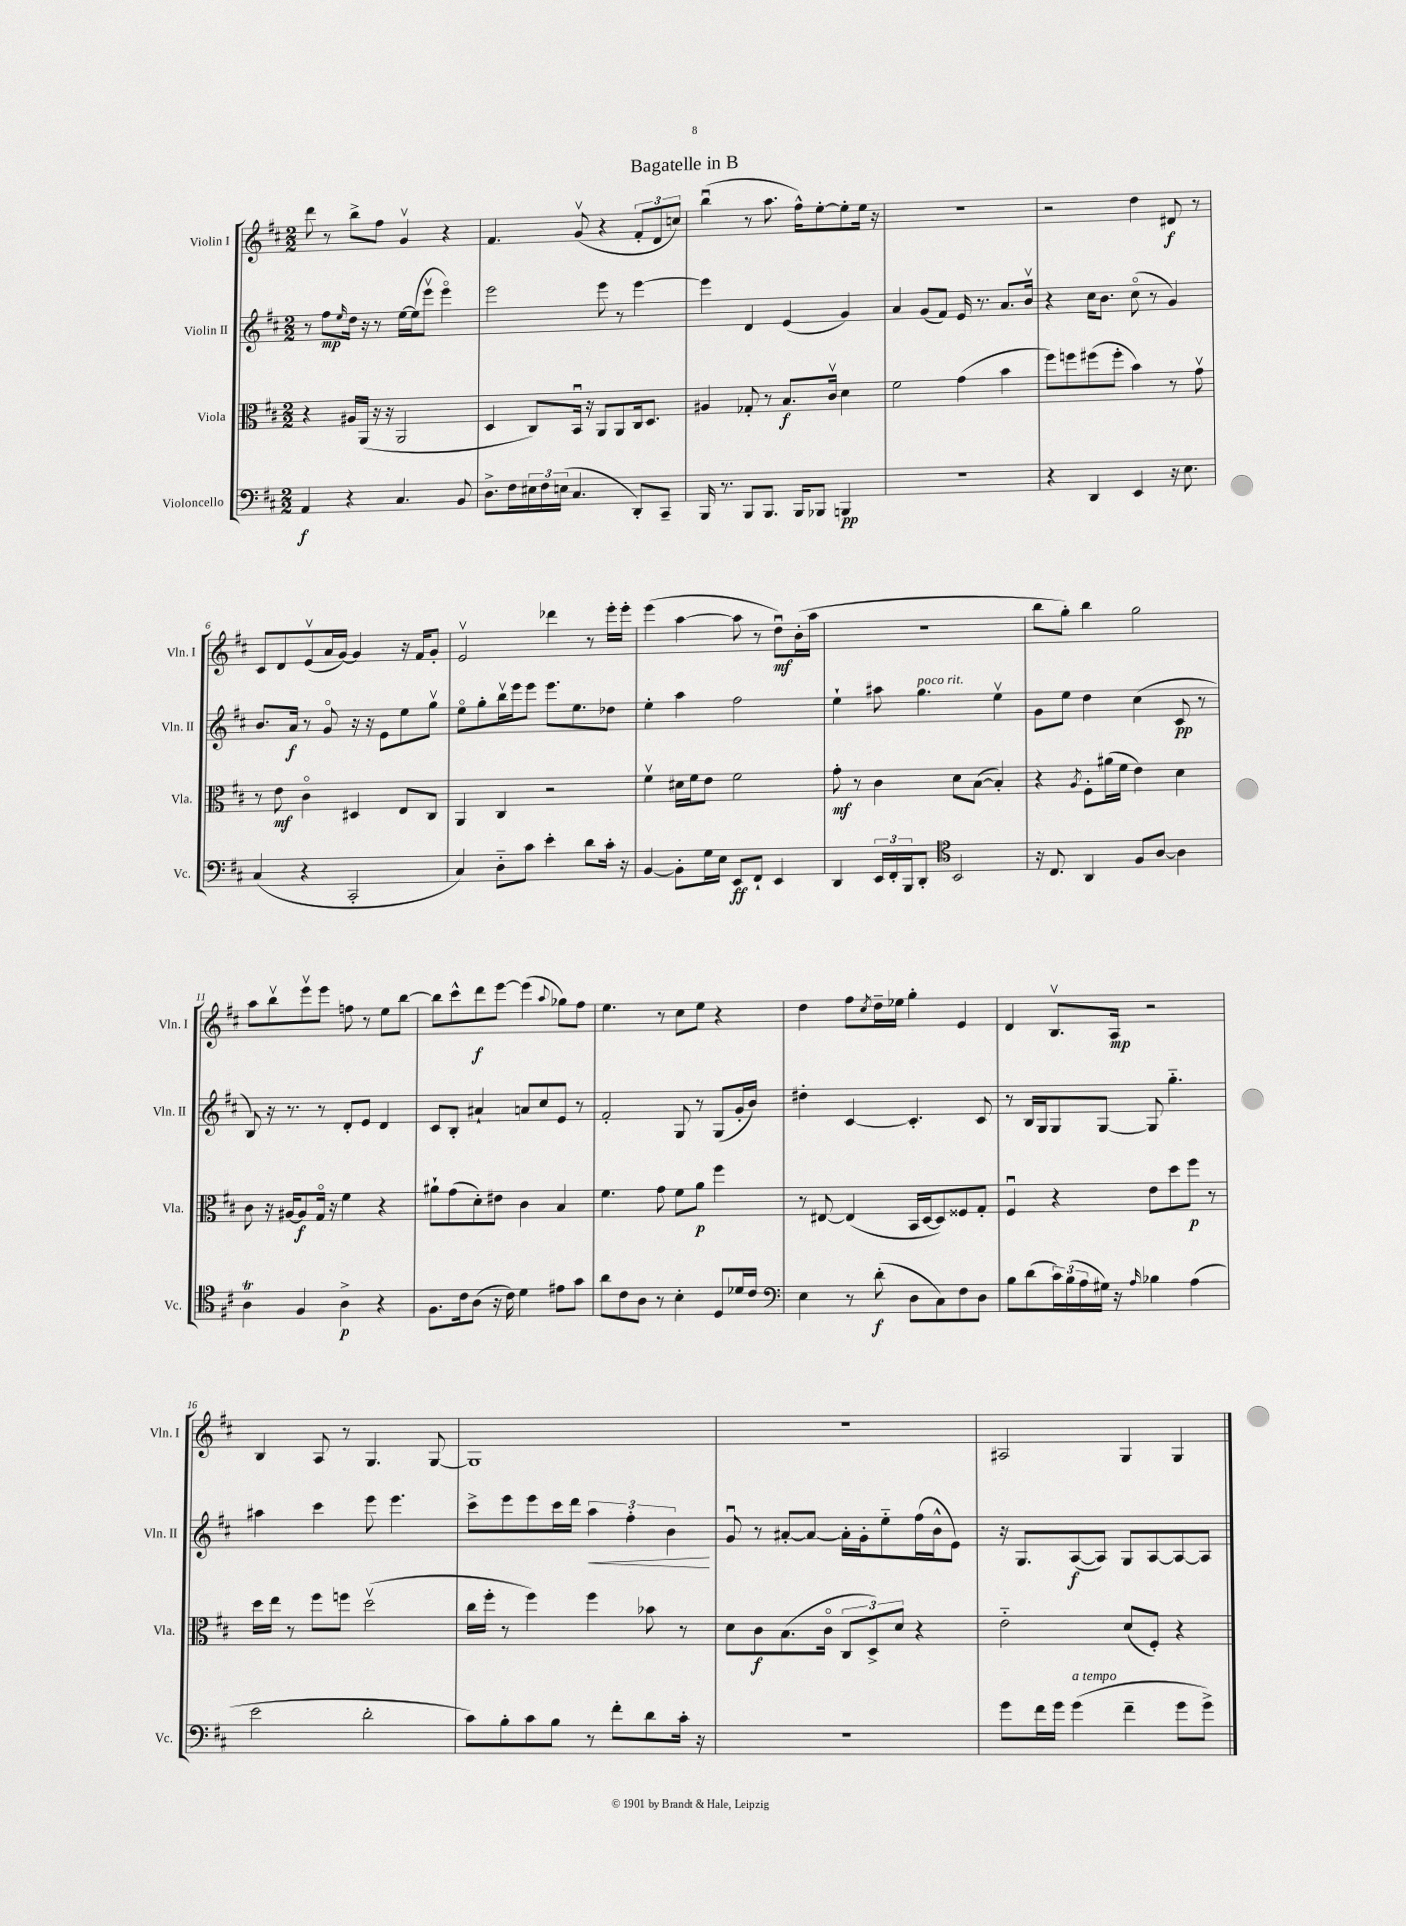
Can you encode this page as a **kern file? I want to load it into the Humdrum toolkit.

**kern	**kern	**kern	**kern
*staff4	*staff3	*staff2	*staff1
*clefF4	*clefC3	*clefG2	*clefG2
*k[f#c#]	*k[f#c#]	*k[f#c#]	*k[f#c#]
*M2/2	*M2/2	*M2/2	*M2/2
4AA	4r	8r	8ddd
.	.	8ff#	8r
.	.	16qqee	.
4r	16A#	16dd	8bb^
.	(16AA	16r	.
.	16r	8r	8ff#
.	16r	.	.
4.C#	2AA	[16ee	4gv
.	.	(16ee]	.
.	.	8eeev	.
.	.	4eeeo)	4r
8BB	.	.	.
=	=	=	=
8.D^	4D	2eee	4.f#
16F#	.	.	.
24E#	8C#)	.	.
24F#	.	.	.
(24E	.	.	.
4.C#	16BBu	.	(8gv
.	16r	.	.
.	8AA	8eee	4r
.	8AA	8r	.
8DD')	16C#	[4eee	12f#'
.	8.D	.	.
.	.	.	12d
8CC#~	.	.	.
.	.	.	12cc)
=	=	=	=
16BBB	4A#	4eee]	(4bbu
8.r	.	.	.
8BBB	8G-'	4d	8r
8.BBB	8r	.	8.aa
.	8.B	(4e	.
16BBB	.	.	16ff#^^)
8BBB-	.	.	[8ee'
.	16c#v	.	.
4BBB	4d	4g)	8ee']
.	.	.	16ee
.	.	.	16r
=	=	=	=
1r	2f#	4a	1r
.	.	(8g	.
.	.	8f#)	.
.	(4g	16e	.
.	.	8.r	.
.	4b	8.a	.
.	.	16bv	.
=	=	=	=
4r	8ff#)	4r	2r
.	8ff	.	.
4DD	(8ff#	16cc#	.
.	.	8.b	.
.	8ff#'	.	.
4EE	4b)	(8cc#o	4dd
.	.	8r	.
16r	8r	4g)	8d#
8.E	.	.	.
.	8gv	.	8r
=	=	=	=
(4C#	8r	8.b	8c#
.	8e	.	8d
.	.	16a	.
4r	4c#o	8r	(8ev
.	.	8go	16a
.	.	.	[16g)
2CC#'	4D#	16r	4g]
.	.	16r	.
.	.	8e	.
.	8E	8ee	16r
.	.	.	16f#
.	8C#	8ggv	8g'
=	=	=	=
4C#)	4AA	8eeo	2ev
.	.	8gg'	.
8D'~	4C#	16bbv	.
.	.	16eee	.
8c#	.	8eee	.
4e'	2r	8.eee	4ddd-
.	.	8.ee	.
8d	.	.	8r
16c#'	.	8dd-	16eee'
16r	.	.	16eee'
=	=	=	=
[4BB	4f#v	4ee'	(4eee
8BB']	16d#	4aa	[4aa
.	16f#	.	.
16G	8e	.	.
16E	.	.	.
8EE	2f#	2ff#	8aa]
8FF#`	.	.	8r
4EE	.	.	8ddu)
.	.	.	(16b'
.	.	.	16aa
=	=	=	=
4DD	8g'	4ee`	1r
.	8r	.	.
24EE	4c#	8aa#	.
24FF#'	.	.	.
24BBB	.	.	.
8DD'	.	4.gg	.
*clefC4	*	*	*
2BB	8d	.	.
.	([8B	.	.
.	4B'])	4eev	.
=	=	=	=
16r	4r	8g	8bb
8.C#	.	.	.
.	.	8ee	8gg')
.	8qA	.	.
4AA	8F#'	4dd	4bb
.	(16a#	.	.
.	16f#	.	.
8F#	4e)	(4cc#	2gg
[8A	.	.	.
4A]	4d	8c#	.
.	.	8r	.
=	=	=	=
4A	8c#	8B)	8aa
.	16r	16r	8bbv
.	[16A#	8.r	.
4F#	8A#]	.	8eeev
.	16Go	8r	8eee
.	16r	.	.
4A^	4f#	8d'	8ff
.	.	8e	8r
4r	4r	4d	8ee
.	.	.	[8bb
=	=	=	=
8.F#	8a#`	8c#	8bb]
.	(8g	8B'	8ccc#^^
16c#	.	.	.
(8A	8d')	4a#`	8ddd
16r	8e#	.	[8eee
16c#)	.	.	.
4d	4c#	8a	(4eee]
.	.	8cc#	.
.	.	.	8qqaa
8e#	4B	8e	8gg-)
8g	.	8r	8ff#
=	=	=	=
8a	4.f#	2f#'	4.ee
8c#	.	.	.
8A	.	.	.
8r	8g	.	8r
4B'	8f#	8G	8cc#
.	8a	8r	8ee
8D	4ff#	(8G	4r
16d-	.	16g'	.
16c#	.	16b)	.
=	=	=	=
*clefF4	*	*	*
4E	8r	4dd#'	4dd
.	[8E#	.	.
8r	(4E#]	[4c#	8ff#
.	.	.	8qcc#
(8d'	.	.	16dd~
.	.	.	16ee-
8D	16BB	4.c#']	4gg'
.	[16D	.	.
8C#)	8D])	.	.
8F#	8F##	.	4e
8D	8G'	8c#	.
=	=	=	=
8B	4F#u	8r	4d
(8d	.	16B	.
.	.	16G	.
24c#)	4r	8G	8.Bv
(24B	.	.	.
24A	.	.	.
16G#)	.	[8G	.
16r	.	.	16A
16qqA	.	.	.
4B-	8e	8G]	2r
.	8dd	4.gg'~	.
(4A	8ff#	.	.
.	8r	.	.
=	=	=	=
2e	16dd	4aa#	4B
.	16ee	.	.
.	8r	.	.
.	8ff#	4ccc#	8A
.	8ff	.	8r
2d'	(2ddv	8eee	4.G
.	.	4.eee	.
.	.	.	[8G
=	=	=	=
8c#)	16cc#	8ccc#^	1G]
.	16ff#'	.	.
8B'	8r	8eee	.
8c#	4ff#)	8eee	.
8B	.	16ccc#	.
.	.	16ddd	.
8r	4ff#	6aa	.
8f#'	.	.	.
.	.	6ff#'	.
8d	8b-	.	.
.	.	6b	.
16c#'	8r	.	.
16r	.	.	.
=	=	=	=
1r	8d	8gu	1r
.	8c#	8r	.
.	(8.B	[8a#'	.
.	.	8a#_	.
.	16c#o	.	.
.	12C#	16a#']	.
.	.	16g'	.
.	12D^)	.	.
.	.	8ee'~	.
.	12d	.	.
.	4r	(16ff#	.
.	.	16b^^	.
.	.	8e)	.
=	=	=	=
8g	2e'~	16r	2A#
.	.	8.G	.
16f#	.	.	.
16g	.	.	.
(4g	.	([8A	.
.	.	8A])	.
4f#~	(8d	8G	4G
.	8F#')	[8A	.
8g	4r	8A_	4G
8g^)	.	8A]	.
==	==	==	==
*-	*-	*-	*-
